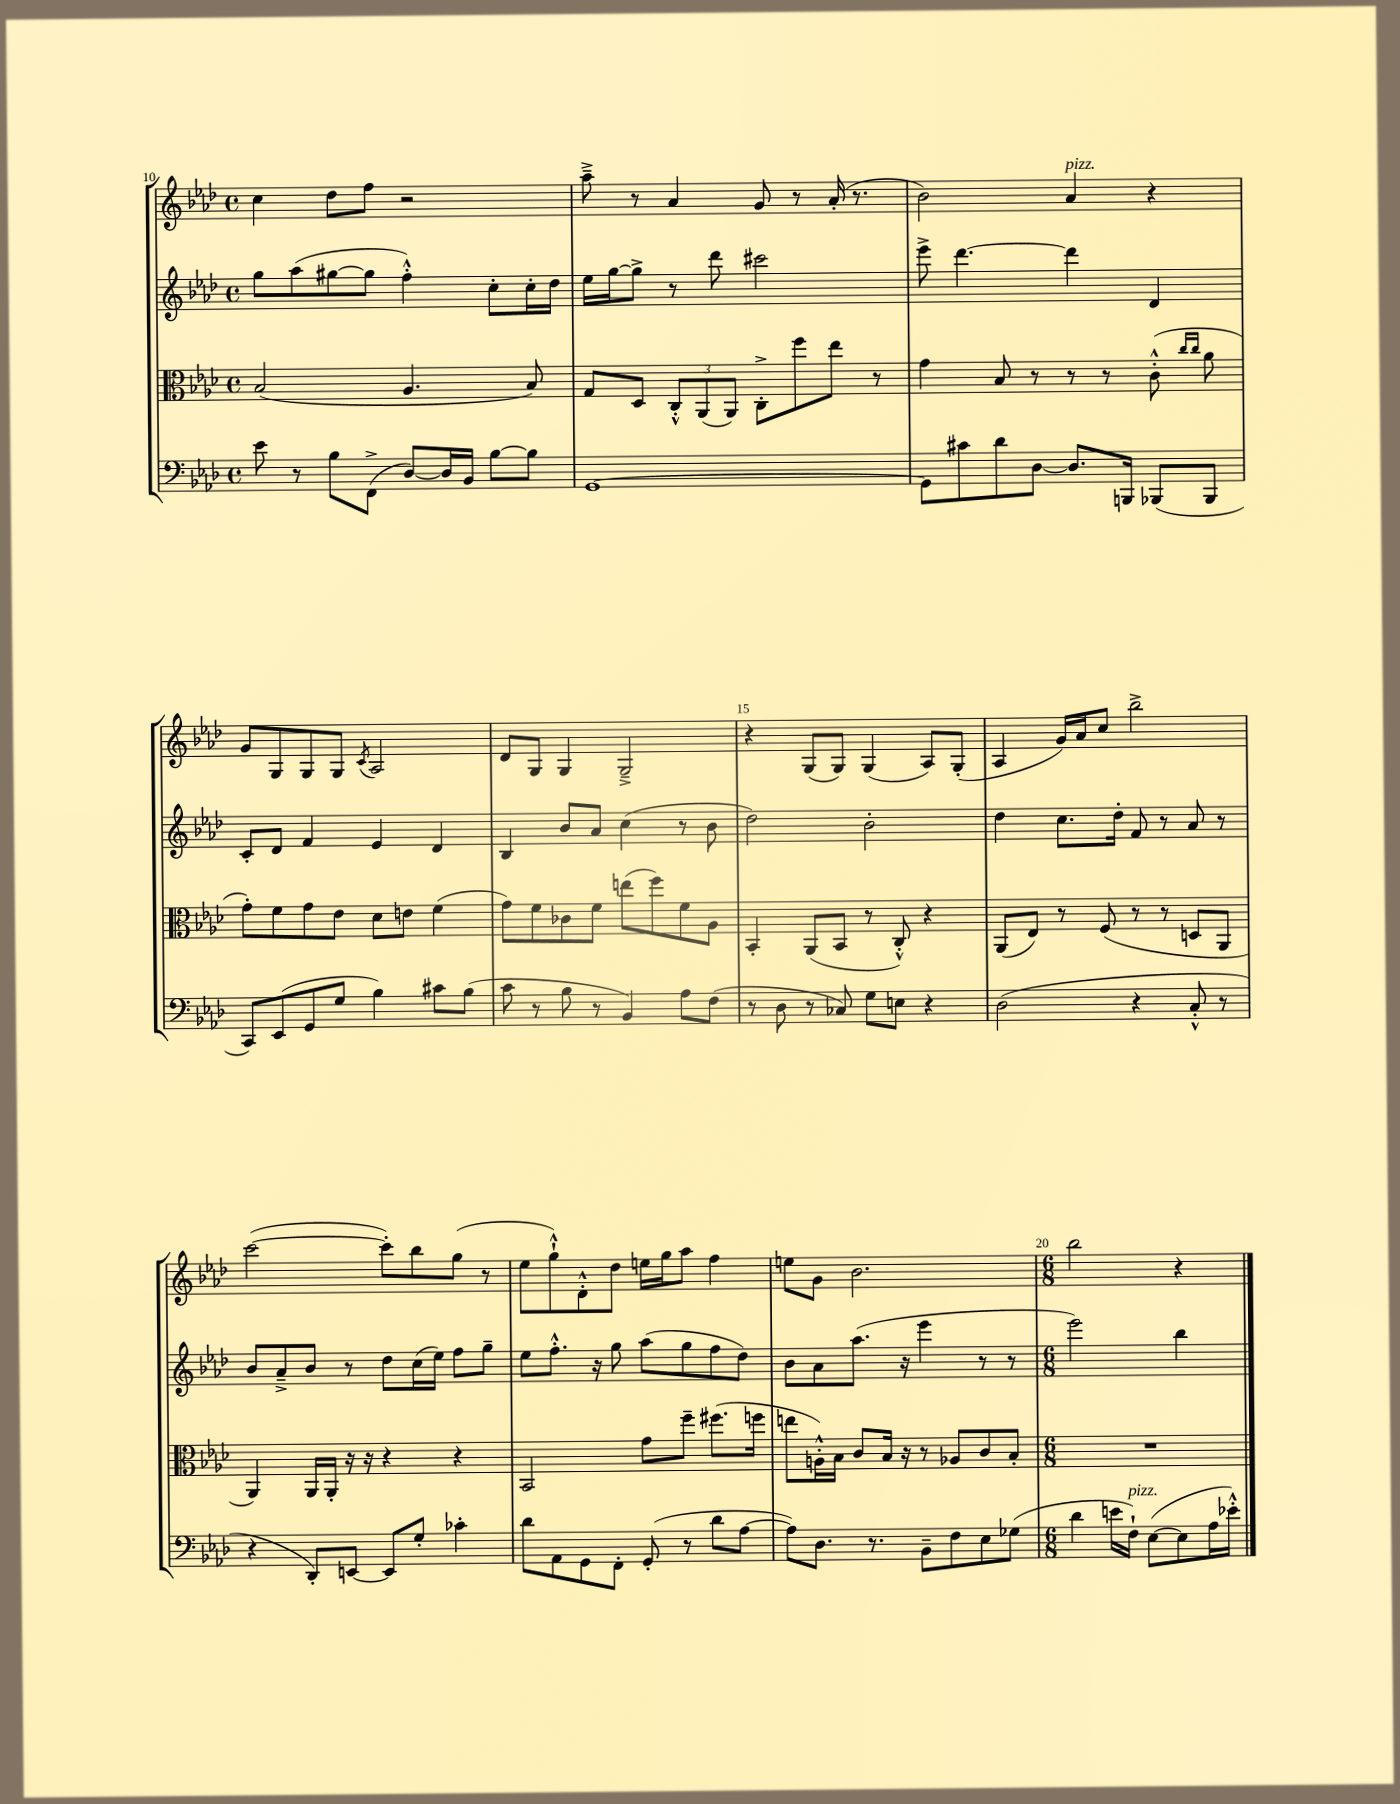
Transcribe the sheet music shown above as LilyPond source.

<<
\new StaffGroup <<
\new Staff = "s0" {
    \clef treble \key aes \major \defaultTimeSignature \time 4/4
    c''4 des''8 f''8 r2 |
    aes''8---> r8 aes'4 g'8 r8 aes'16-.( r8. |
    bes'2) aes'4^\markup { \italic "pizz." } r4 |
    g'8 g8 g8 g8 \acciaccatura { c'8 } aes2 |
    des'8 g8 g4 g2---> |
    r4 g8( g8) g4( aes8) g8-.( |
    aes4 g'16) aes'16 c''8 bes''2-> |
    c'''2~( c'''8-.) bes''8 g''8( r8 |
    ees''8 g''8-!-^) des'8-.-^ des''8 e''16 g''16 aes''8 f''4 |
    e''8 g'8 bes'2. |
    \numericTimeSignature \time 6/8 bes''2 r4 \bar "|." |
}
\new Staff = "s1" {
    \clef treble \key aes \major \defaultTimeSignature \time 4/4
    g''8 aes''8( gis''8~ gis''8 f''4-.-^) c''8-. c''16-. des''16 |
    ees''16 g''16~ g''8-> r8 des'''8 cis'''2 |
    ees'''8-> des'''4.~ des'''4 des'4 |
    c'8-. des'8 f'4 ees'4 des'4 |
    bes4 bes'8 aes'8 c''4( r8 bes'8 |
    des''2) bes'2-. |
    des''4 c''8. des''16-. f'8 r8 aes'8 r8 |
    bes'8 aes'8---> bes'8 r8 des''8 c''16( ees''16) f''8 g''8-- |
    ees''8 f''8.-.-^ r16 g''8 aes''8( g''8 f''8 des''8) |
    bes'8 aes'8 aes''8.( r16 ees'''4 r8 r8 |
    \numericTimeSignature \time 6/8 ees'''2) bes''4 \bar "|." |
}
\new Staff = "s2" {
    \clef alto \key aes \major \defaultTimeSignature \time 4/4
    bes2( aes4. bes8) |
    g8 des8 \tuplet 3/2 { c8-.-^ aes,8( aes,8) } c8-.-> f''8 ees''8 r8 |
    g'4 bes8 r8 r8 r8 c'8-.-^( \grace { c''16 c''16 } aes'8 |
    g'8-.) f'8 g'8 ees'8 des'8 e'8 f'4( |
    g'8) f'8 ces'8 f'8 e''8( f''8) f'8 aes8 |
    bes,4-. aes,8( bes,8 r8 c8-.-^) r4 |
    aes,8( ees8) r8 f8( r8 r8 d8 aes,8 |
    aes,4) aes,16 aes,16-. r16 r16 r4 r4 |
    bes,2 g'8 f''8-- fis''8.( f''16 |
    e''8 a16-.-^) bes16 c'8 bes16 r16 r8 aes8 c'8 bes8-. |
    \numericTimeSignature \time 6/8 R2. \bar "|." |
}
\new Staff = "s3" {
    \clef bass \key aes \major \defaultTimeSignature \time 4/4
    ees'8 r8 bes8 f,8->( des8~) des16 bes,16 bes8~ bes8 |
    g,1~ |
    g,8 cis'8 des'8 des8~ des8. b,,16 bes,,8( bes,,8 |
    c,8) ees,8( g,8 g8 bes4) cis'8 bes8( |
    c'8 r8 bes8 r8 bes,4) aes8 f8( |
    r8 des8 r8 ces8) g8 e8 r4 |
    des2( r4 c8-.-^ r8 |
    r4 des,8-.) e,8~ e,8 g8-. ces'4-. |
    des'8 aes,8 g,8 f,8-. g,8-.( r8 des'8 aes8~ |
    aes8) des8. r8. bes,8-- f8 ees8 ges8( |
    \numericTimeSignature \time 6/8 des'4 e'16 f16-!^\markup { \italic "pizz." }) ees8~( ees8 aes16 ees'16-.-^) \bar "|." |
}
>>
>>
\layout { \context { \Score currentBarNumber = #10 \override BarNumber.break-visibility = ##(#f #t #t) barNumberVisibility = #(every-nth-bar-number-visible 5) } }
